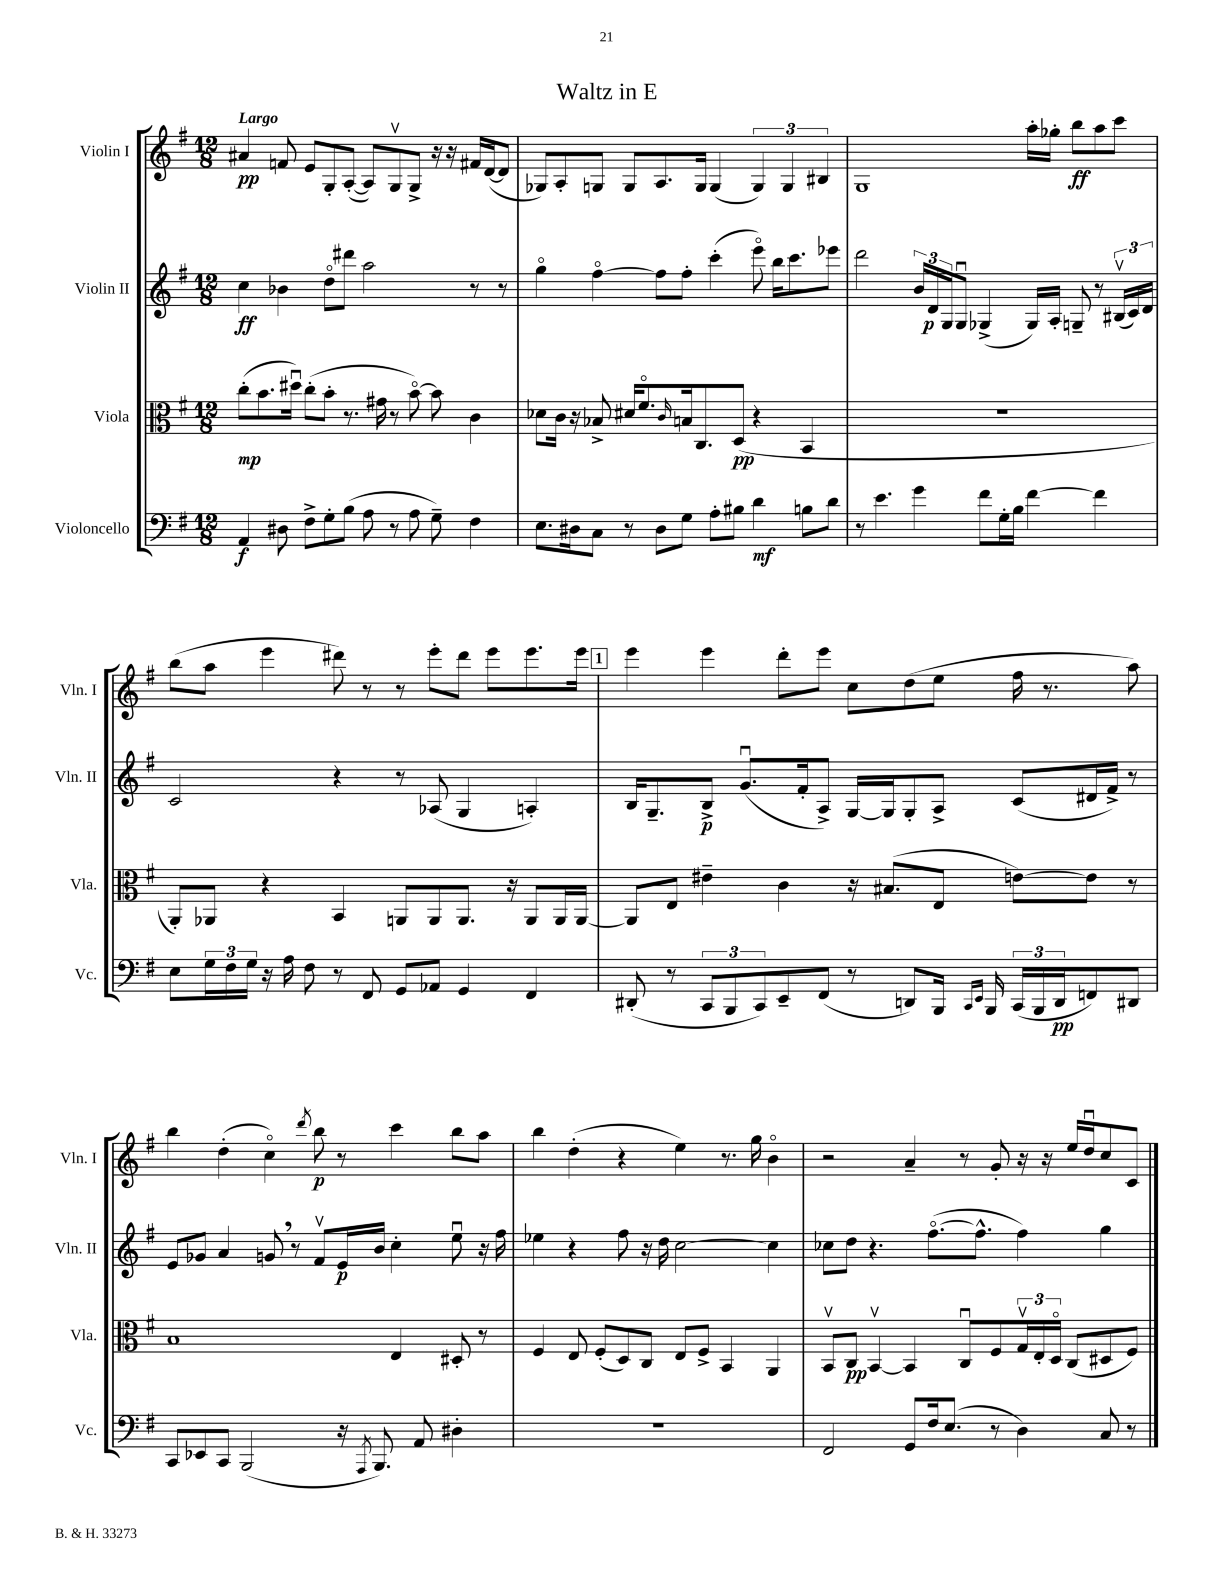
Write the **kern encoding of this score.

**kern	**kern	**kern	**kern
*staff4	*staff3	*staff2	*staff1
*clefF4	*clefC3	*clefG2	*clefG2
*k[f#]	*k[f#]	*k[f#]	*k[f#]
*M12/8	*M12/8	*M12/8	*M12/8
4AA	(8cc'	4cc	4a#
.	8.b	.	.
8D#	.	4b-	8f
.	16dd#u)	.	.
8F#^	(8cc'	.	8e
8G'	8b'	8ddo	8G'
(8B	8.r	8ddd#	([8A'
8A	.	2aa	8A])
.	16g#	.	.
8r	8r	.	8Gv
8A	[8bo)	.	8G^
8G~)	8b]	.	16r
.	.	.	16r
4F#	4c	8r	16f#
.	.	.	([16d
.	.	8r	8d]
=	=	=	=
8.E	8d-	4ggo	8G-)
.	16c	.	8A'
16D#	16r	.	.
8C	8B-^	[4ff#o	8G
8r	16d#	.	8G
.	8.f#o	.	.
8D#	.	8ff#]	8.A
.	16qqc	.	.
8G	16B	8ff#'	.
.	8.C	.	16G
8A'	.	(4ccc'	(4G
8B#	(8D	.	.
4d	4r	8eeeo)	6G)
.	.	16bb	.
.	.	.	6G
.	.	8.ccc	.
8B	4BB	.	.
.	.	.	6B#
8d	.	8eee-	.
=	=	=	=
8r	1.r	2ddd	1G
4.e	.	.	.
4g	.	24b	.
.	.	24d	.
.	.	24G	.
.	.	8Gu	.
8f#	.	(4G-^	.
16G'	.	.	.
16B	.	.	.
[4f#	.	16G-)	16aa'
.	.	16A'	16gg-'
.	.	8G~	8bb
4f#]	.	8r	8aa
.	.	(24B#v	8ccc
.	.	24c)	.
.	.	24d	.
=	=	=	=
8E	8AA')	2c	(8bb
24G	8AA-	.	8aa
24F#	.	.	.
24G	.	.	.
16r	4r	.	4eee
16A	.	.	.
8F#	.	.	.
8r	4BB	4r	8ddd#)
8FF#	.	.	8r
8GG	8AA	8r	8r
8AA-	8AA	(8A-	8eee'
4GG	8.AA	4G	8ddd#
.	.	.	8eee
.	16r	.	.
4FF#	8AA	4A')	8.eee
.	16AA	.	.
.	[16AA	.	16eee
=	=	=	=
(8DD#'	8AA]	16B	4eee
.	.	8.G~	.
8r	8E	.	.
12CC	4e#~	8B^	4eee
12BBB	.	.	.
.	.	(8.gu	.
12CC)	.	.	.
8EE~	4c	.	8ddd'
.	.	16f#'	.
(8FF#	.	8A^)	8eee
8r	16r	[16G	8cc
.	(8.B#	16G]	.
8DD)	.	8G'	(8dd
16BBB	8E	8A^	8ee
16qqCC	.	.	.
16qqEE	.	.	.
16BBB	.	.	.
(24CC	[8e)	(8c	16ff#
24BBB	.	.	.
.	.	.	8.r
24DD	.	.	.
8FF)	8e]	16d#	.
.	.	16f#^)	.
8DD#	8r	8r	8aa)
=	=	=	=
8CC	1B	8e	4bb
8EE-	.	8g-	.
8CC	.	4a	(4dd'
(2BBB	.	.	.
.	.	8g	4cco)
.	.	8r	.
.	.	.	8qddd
.	.	8f#v	8bb
16r	.	16e	8r
8qAAA	.	.	.
8.BBB)	.	16b	.
.	4E	4cc'	4ccc
8AA	.	.	.
4D#'	8D#'	8eeu	8bb
.	8r	16r	8aa
.	.	16ff#	.
=	=	=	=
1.r	4F#	4ee-	4bb
.	8E	4r	(4dd'
.	(8F#'	.	.
.	8D)	8ff#	4r
.	8C	16r	.
.	.	16dd	.
.	8E	[2cc	4ee)
.	8F#^	.	.
.	4BB	.	8.r
.	.	.	16gg
.	4AA	4cc]	4bo
=	=	=	=
2FF#	8BBv	8cc-	2r
.	8C	8dd	.
.	[4BBv	4.r	.
8GG	4BB]	.	4a~
16F#	.	([8.ff#o	.
(8.E	.	.	.
.	8Cu	.	8r
.	.	8.ff#^^]	.
8r	8F#	.	8g'
4D)	24Gv	4ff#)	16r
.	24E'	.	.
.	.	.	16r
.	24Do	.	.
.	(8C	.	16ee
.	.	.	16ddu
8C	8D#	4gg	8cc
8r	8F#)	.	8c
==	==	==	==
*-	*-	*-	*-
